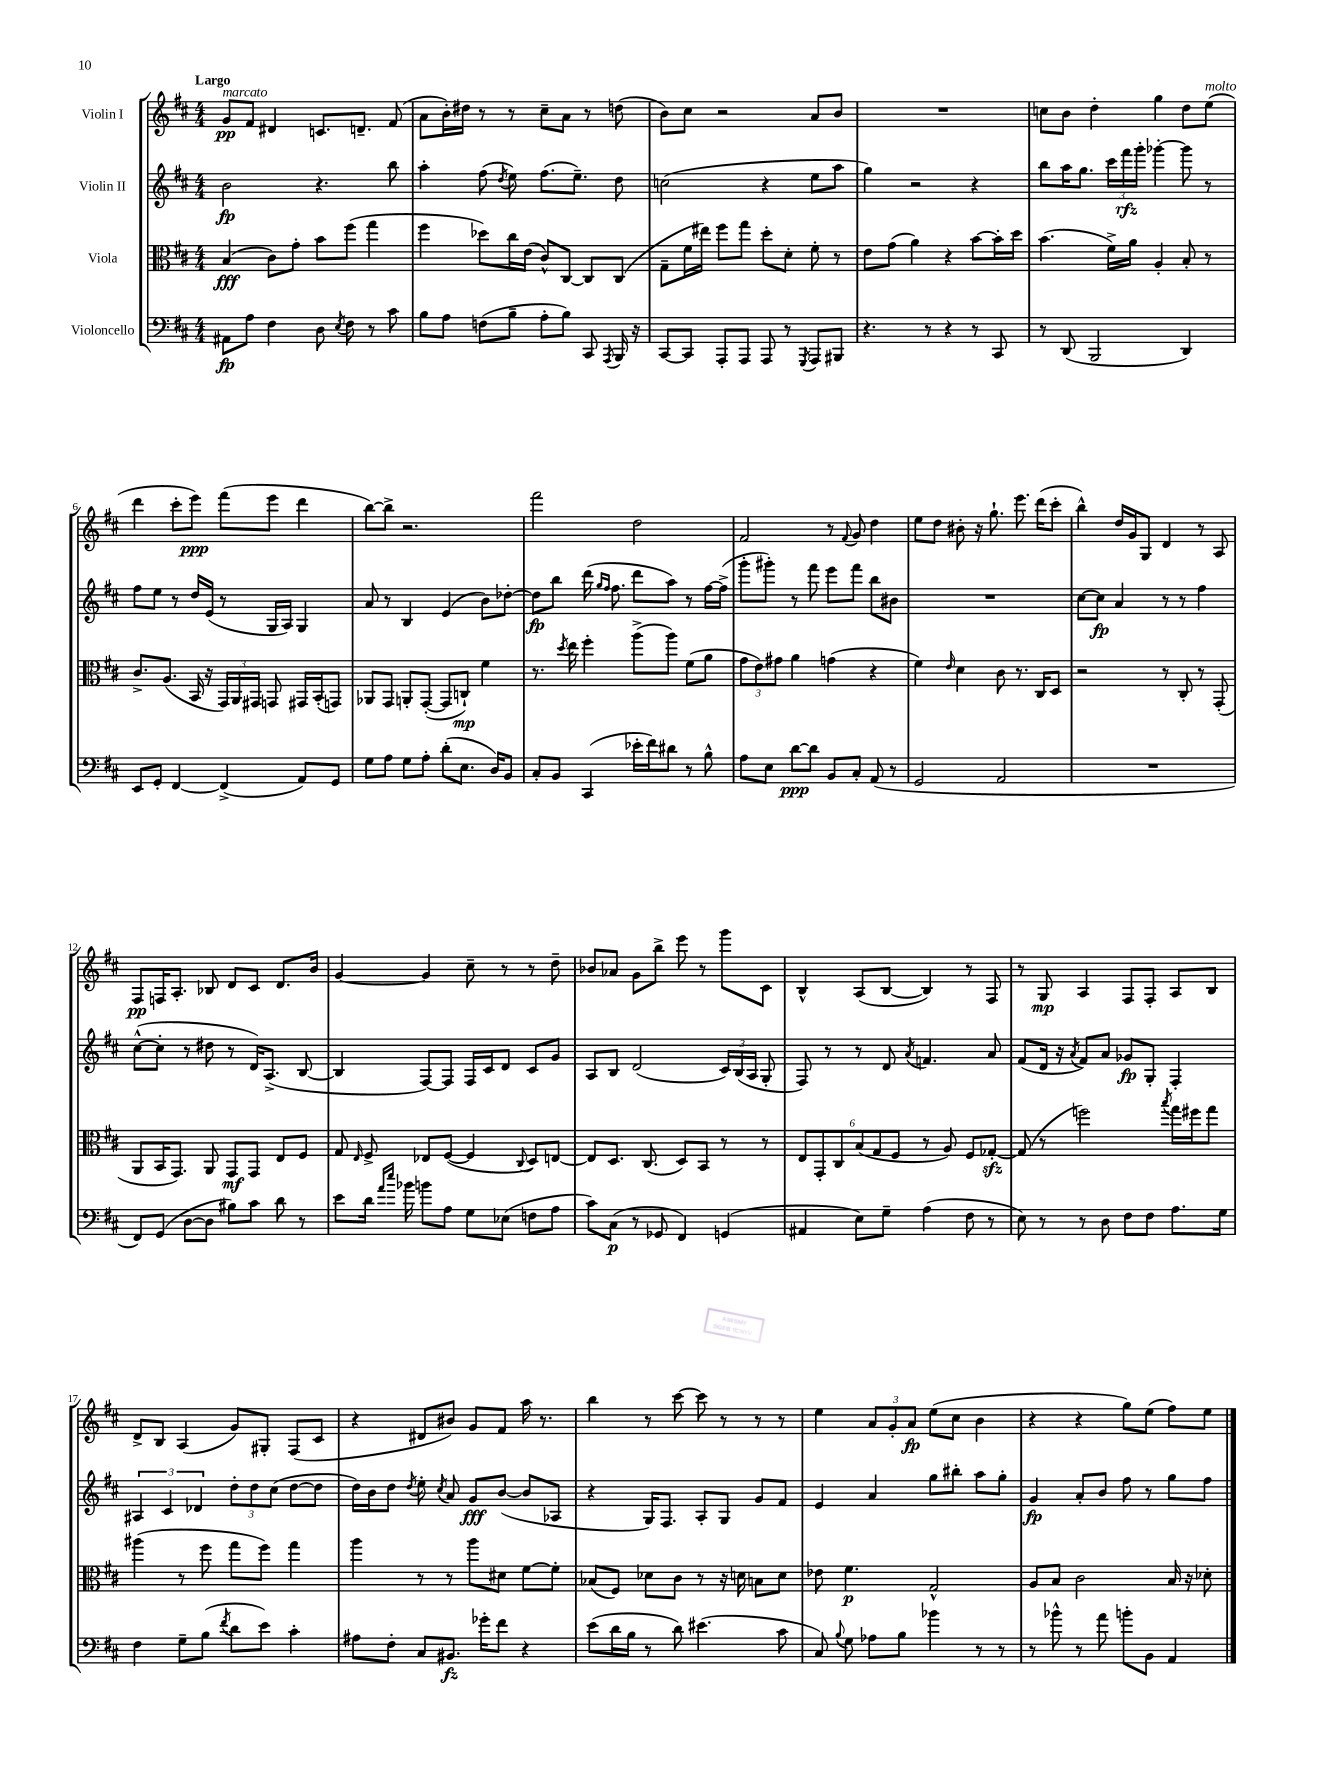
<<
\new StaffGroup <<
\new Staff = "s0" \with { instrumentName = "Violin I" } {
    \clef treble \key d \major \numericTimeSignature \time 4/4 \tempo "Largo"
    \autoBeamOff g'8[\pp^\markup { \italic "marcato" } fis'8] dis'4 c'8.[ d'8.]-- fis'8( |
    a'8[ b'16-.) dis''16] r8 r8 cis''8[-- a'8] r8 d''8( |
    b'8[) cis''8] r2 a'8[ b'8] |
    R1 |
    c''8[ b'8] d''4-. g''4 d''8[ e''8]^\markup { \italic "molto" }( |
    d'''4 cis'''8[-. e'''8]\ppp) fis'''8[( e'''8] d'''4 |
    b''8[~) b''8]-> r2. |
    fis'''2 d''2 |
    fis'2 r8 \appoggiatura { fis'8 } g'8 d''4 |
    e''8[ d''8] bis'8-. r16 g''8.-! e'''8. d'''16[( cis'''8]-. |
    b''4-^) d''16[ g'16 g8] d'4 r8 a8 |
    fis8[\pp f16 a8.]-. bes8 d'8[ cis'8] d'8.[ b'16] |
    g'4~ g'4 cis''8-- r8 r8 d''8-- |
    bes'8[ aes'8] g'8[ b''8]-> e'''8 r8 g'''8[ cis'8] |
    b4-^ a8[( b8]~ b4) r8 fis8 |
    r8 g8\mp a4 fis8[ fis8]-. a8[ b8] |
    d'8[-> b8] a4( g'8[) gis8]-. fis8[( cis'8] |
    r4 dis'8[ bis'8]) g'8[ fis'8] a''16 r8. |
    b''4 r8 cis'''8~ cis'''8 r8 r8 r8 |
    e''4 \tuplet 3/2 { a'8[ g'8-. a'8]\fp } e''8[( cis''8] b'4 |
    r4 r4 g''8[) e''8]( fis''8[) e''8] \bar "|." |
}
\new Staff = "s1" \with { instrumentName = "Violin II" } {
    \clef treble \key d \major \numericTimeSignature \time 4/4
    \autoBeamOff b'2\fp r4. b''8 |
    a''4-. fis''8( \acciaccatura { d''8 } e''8) fis''8.[( e''8.]--) d''8 |
    c''2( r4 e''8[ a''8] |
    g''4) r2 r4 |
    b''8[ a''16 g''8.] \tuplet 3/2 { cis'''16[ fis'''16\rfz g'''16]-. } ges'''4~-. ges'''8 r8 |
    fis''8[ e''8] r8 d''16[ e'16]( r8 g16[ a16]) g4 |
    a'8 r8 b4 e'4( b'8[) des''8]~-. |
    des''8[\fp b''8] d'''16( \grace { g''16[ fis''16] } fis''8. d'''8[ a''8]) r8 fis''16[~ fis''16]->( |
    g'''8[-. gis'''8]-.) r8 fis'''8 e'''8[ fis'''8] b''8[ bis'8] |
    R1 |
    cis''8[~ cis''8]\fp a'4 r8 r8 fis''4 |
    cis''8[~-^( cis''8]-. r8 dis''8 r8 d'16[) a8.]->( b8~ |
    b4 fis8[~) fis8] fis16[ cis'16 d'8] cis'8[ g'8] |
    a8[ b8] d'2( \tuplet 3/2 { cis'16[) b16( a16] } g8-. |
    fis8) r8 r8 d'8 \acciaccatura { a'8 } f'4. a'8 |
    fis'8[( d'16] r16 \acciaccatura { a'8 } fis'8[) a'8] ges'8[\fp g8]-. fis4-. |
    \tuplet 3/2 { ais4 cis'4 des'4 } \tuplet 3/2 { d''8[-. d''8 cis''8]( } d''8[~ d''8] |
    d''16[) b'16 d''8] \acciaccatura { d''8 } e''8-. \acciaccatura { cis''8 } a'8 g'8[\fff b'8]~( b'8[ aes8] |
    r4 g16[) fis8.] a8[-. g8] g'8[ fis'8] |
    e'4 a'4 g''8[ bis''8]-. a''8[ g''8]-. |
    g'4\fp a'8[-. b'8] fis''8 r8 g''8[ fis''8] \bar "|." |
}
\new Staff = "s2" \with { instrumentName = "Viola" } {
    \clef alto \key d \major \numericTimeSignature \time 4/4
    \autoBeamOff b4\fff( cis'8[) g'8]-. b'8[ fis''8]( g''4 |
    fis''4 des''8[) cis''16 e'16]( cis'8[-^) cis8]~ cis8[ cis8]( |
    g8[-- fis'16 eis''16]) fis''8[ g''8] d''8[-. d'8]-. fis'8-. r8 |
    e'8[ g'8]( a'4) r4 b'8[~ b'16-. d''16] |
    b'4.( fis'16[->) a'16] a4-. b8-. r8 |
    cis'8.[-> a8.]( b,16 r16 \tuplet 3/2 { g,16[) a,16 gis,16] } g,8 gis,16[ b,16-.( g,8]) |
    aes,8[ g,8] a,8[-. g,8]~-.( g,8[ c8]-!\mp) fis'4 |
    r8. \acciaccatura { d''8 } e''16 fis''4-. a''8[->( a''8]) fis'8[( a'8] |
    \tuplet 3/2 { g'8[ e'8) gis'8] } a'4 g'4( r4 |
    fis'4) \grace { e'16 } d'4 cis'8 r8. cis16[ d8] |
    r2 r8 cis8-. r8 g,8-.( |
    a,8[ b,16 g,8.]) a,8 g,8[\mf g,8] e8[ fis8] |
    g8 \grace { e16 } fis8-> ees8[ fis8]~( fis4 \appoggiatura { cis8 } d8[) e8]~ |
    e8[ d8.] cis8.( d8[) b,8] r8 r8 |
    \tuplet 6/4 { e8[ g,8-. cis8 b8( g8 fis8] } r8 a8) fis8[ ges8]~-.\sfz |
    ges8( r8 f''2) \acciaccatura { b''8 } g''16[ fis''16 g''8] |
    ais''4( r8 fis''8 g''8[ fis''8]) g''4 |
    a''4 r8 r8 a''8[ dis'8] fis'8[~ fis'8]-. |
    bes8[( fis8]) des'8[ cis'8] r8 r16 d'16 b8[ d'8] |
    ees'8 fis'4.\p g2-^ |
    a8[ b8] cis'2 b16 r16 des'8-. \bar "|." |
}
\new Staff = "s3" \with { instrumentName = "Violoncello" } {
    \clef bass \key d \major \numericTimeSignature \time 4/4
    \autoBeamOff ais,8[\fp a8] fis4 d8 \acciaccatura { e8 } fis8 r8 cis'8 |
    b8[ a8] f8[( b8]-- a8[-. b8]) cis,8 \acciaccatura { a,,8 } b,,16 r16 |
    cis,8[~ cis,8] a,,8[-. a,,8] a,,8 r8 \acciaccatura { g,,8 } a,,8[ bis,,8] |
    r4. r8 r4 r8 cis,8 |
    r8 d,8( b,,2 d,4) |
    e,8[ g,8]-. fis,4~ fis,4->( a,8[) g,8] |
    g8[ a8] g8[ a8]-. d'8[-.( e8.] d16[) b,8] |
    cis8[-. b,8] cis,4( ees'16[-. fis'16) dis'8] r8 b8-^ |
    a8[ e8] d'8[~\ppp d'8] b,8[ cis8]-. a,8( r8 |
    g,2 a,2 |
    R1 |
    fis,8[) g,8]( d8[~ d8] bis8[) cis'8] d'8 r8 |
    e'8[ d'16] \grace { a'16[ e''16] } bes'16 b'8[ a8] g8[ ees8]( f8[ a8] |
    cis'8[) cis8]\p( r8 ges,8 fis,4) g,4( |
    ais,4 e8[) g8]-- a4( fis8 r8 |
    e8) r8 r8 d8 fis8[ fis8] a8.[ g16] |
    fis4 g8[-- b8]( \acciaccatura { fis'8 } d'8[ e'8]) cis'4-. |
    ais8[ fis8]-. cis8[ bis,8.]\fz ges'16[-. fis'8] r4 |
    e'8[( d'16 b16] r8 d'8) eis'4.( cis'8 |
    cis8) \appoggiatura { b8 } g8 aes8[ b8] bes'4 r8 r8 |
    r8 bes'8-^ r8 a'8 b'8[-. b,8] a,4 \bar "|." |
}
>>
>>
